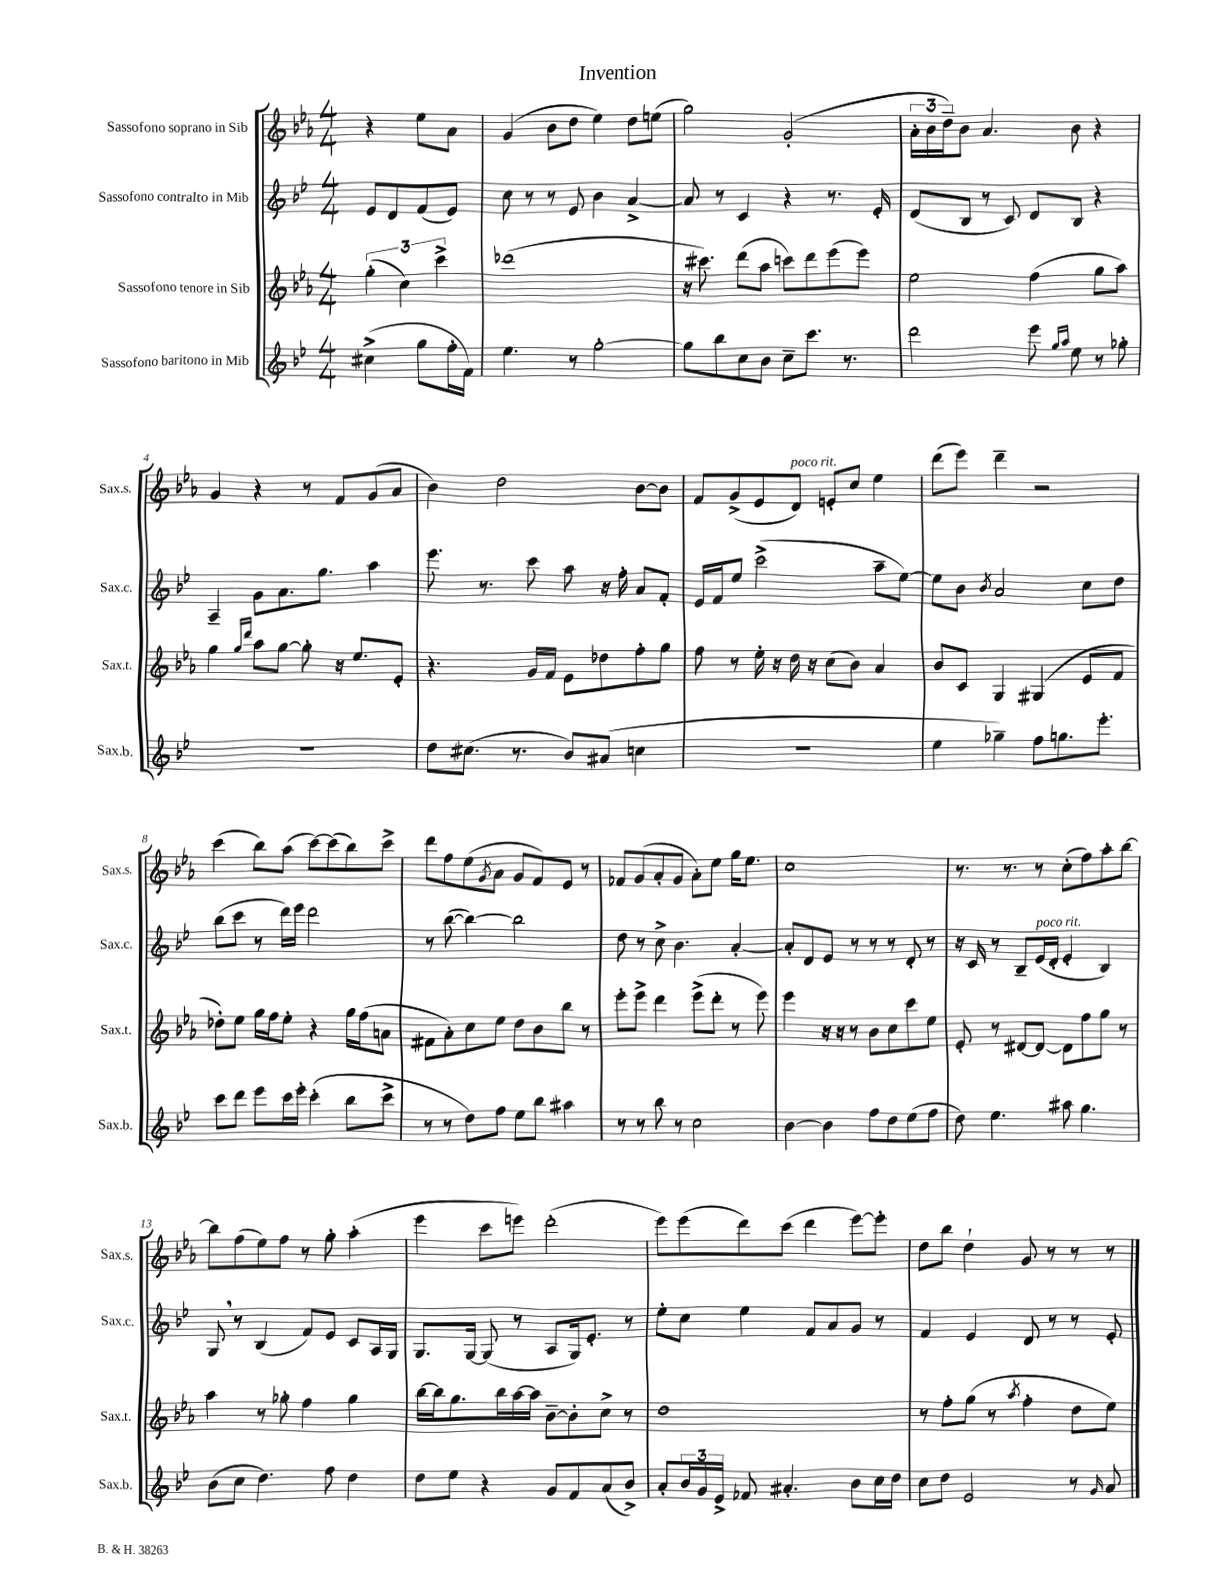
\header { title = "Invention" }
<<
\new StaffGroup <<
\new Staff = "s0" \with { instrumentName = "Sassofono soprano in Sib" shortInstrumentName = "Sax.s." } {
    \clef treble \key ees \major \numericTimeSignature \time 4/4 \partial 2
    r4 ees''8 aes'8 |
    g'4( bes'8 d''8 ees''4) d''8 e''8( |
    g''2) g'2-.( |
    \tuplet 3/2 { aes'16-. bes'16 d''16--) } bes'8 aes'4. bes'8 r4 |
    g'4 r4 r8 f'8 g'8( aes'8 |
    bes'4) d''2 bes'8~ bes'8 |
    f'8 g'8->( ees'8 d'8^\markup { \italic "poco rit." }) e'8-. c''8 ees''4 |
    d'''8( ees'''8) d'''4-- r2 |
    c'''4( bes''8) aes''8( c'''8~) c'''8( bes''8) c'''8-> |
    d'''8 f''8 ees''8( \acciaccatura { g'8 } aes'8 g'8 f'8) ees'8 r8 |
    fes'8 g'8( aes'8-. g'8 aes'8-.) ees''8 g''16 ees''8. |
    c''1 |
    r8. r8. r8 c''8-.( f''8) aes''8-. bes''8~ |
    bes''8 f''8( ees''8) f''8 r8 g''8-. aes''4-.( |
    ees'''4 c'''8 e'''8) d'''2-.( |
    ees'''8) ees'''8( d'''8) c'''8( d'''4 ees'''8~) ees'''8-. |
    d''8 bes''8 d''4-! g'8 r8 r8 r8 \bar "|." |
}
\new Staff = "s1" \with { instrumentName = "Sassofono contralto in Mib" shortInstrumentName = "Sax.c." } {
    \clef treble \key bes \major \numericTimeSignature \time 4/4 \partial 2
    ees'8 d'8 f'8( ees'8) |
    c''8 r8 r8 ees'8 bes'4 a'4~-> |
    a'8 r8 c'4 r4 r8. ees'16-. |
    d'8( bes8 r8 c'8) d'8 bes8 r4 |
    a4-- g'8 a'8. g''8. a''4 |
    ees'''8. r8. c'''8 a''8 r16 f''16-. a'8 f'8-. |
    ees'16 f'16 ees''8 c'''2->( a''8-- ees''8~) |
    ees''8 bes'8 \acciaccatura { bes'8 } a'2 c''8 d''8 |
    bes''8( c'''8 r8 d'''16) ees'''16 d'''2 |
    r8 bes''8~( bes''4~) bes''2 |
    d''8 r8 c''8-> bes'4. a'4~-. |
    a'8-. d'8 ees'8 r8 r8 r8 d'8-. r8 |
    r16 c'16 r8 bes8-- ees'16^\markup { \italic "poco rit." }( d'16-. ees'4-. bes4) |
    g8 \breathe r8 bes4( f'8) ees'8 c'8 a16 g16 |
    g8. g16~ g8( r8 a8 g16) ees'8.-. r8 |
    ees''8-. c''8 ees''4 f'8 a'8 g'8 r8 |
    f'4 ees'4 d'8 r8 r8 ees'8-. \bar "|." |
}
\new Staff = "s2" \with { instrumentName = "Sassofono tenore in Sib" shortInstrumentName = "Sax.t." } {
    \clef treble \key ees \major \numericTimeSignature \time 4/4 \partial 2
    \tuplet 3/2 { g''4-.( c''4) c'''4-> } |
    des'''1( |
    r16 cis'''8.) d'''8( aes''8 c'''8) d'''8 ees'''8( ees'''8) |
    ees''2 f''4( g''8 aes''8) |
    g''4 \grace { g''16 d'''16 } aes''8 g''8~ g''8-. r16 ees''8. ees'8-. |
    r4. g'16 f'16 ees'8 des''8 f''8-. g''8 |
    f''8 r8 ees''16-. r16 d''16 r16 c''8( bes'8) aes'4 |
    bes'8 c'8 g4 gis4( ees'8 f'8 |
    des''8-.) ees''8 g''16 f''16 ees''8-. r4 g''16 f''16( a'8 |
    fis'8 aes'8-.) c''8 ees''8 d''8 bes'8 bes''8 r8 |
    ees'''8-. ees'''8-> d'''4 ees'''8->( d'''8-. r8 ees'''8) |
    ees'''4 r16 r16 r8 bes'8 c''8 c'''8 ees''8 |
    ees'8-. r8 dis'8~ dis'8~ dis'8 f''8 g''8 r8 |
    aes''4 r8 ges''8-. f''4 ges''4 |
    bes''16~ bes''16 g''8. bes''16 aes''16~ aes''16 bes'8~-- bes'8-. c''8-> r8 |
    d''1 |
    r8 f''8-. g''8( r8 \acciaccatura { aes''8 } f''4-. d''8 ees''8) \bar "|." |
}
\new Staff = "s3" \with { instrumentName = "Sassofono baritono in Mib" shortInstrumentName = "Sax.b." } {
    \clef treble \key bes \major \numericTimeSignature \time 4/4 \partial 2
    cis''4->( g''8 f''16-. f'16) |
    ees''4. r8 g''2~-. |
    g''8 bes''8 c''8 bes'8 c''8-- c'''8. r8. |
    d'''2 ees'''8 \grace { g''16 a''16 } ees''8 r8 ges''8-. |
    R1 |
    d''8 cis''8.( r8. bes'8) ais'8( c''4 |
    R1 |
    ees''4 ges''4--) f''8 g''8. ees'''8.-. |
    c'''8 d'''8 ees'''8 c'''16 ees'''16-. c'''4-.( bes''8 c'''8-> |
    r8 r8 d''8) f''8 ees''8 bes''8 ais''4 |
    r8 r8 bes''8 r8 c''2 |
    bes'4~ bes'4 f''8 d''8 ees''8( f''8 |
    d''8) ees''4. ais''8 g''4. |
    bes'8( c''8 d''4.) f''8 d''4 |
    d''8 ees''8 r4 g'8 f'8 a'8( bes'8->) |
    a'8-. \tuplet 3/2 { bes'16 g'16 ees'16-> } fes'8 ais'4.-. bes'8 c''16 d''16 |
    c''8 d''8 ees'2 r8 \grace { g'16 } a'8 \bar "|." |
}
>>
>>
